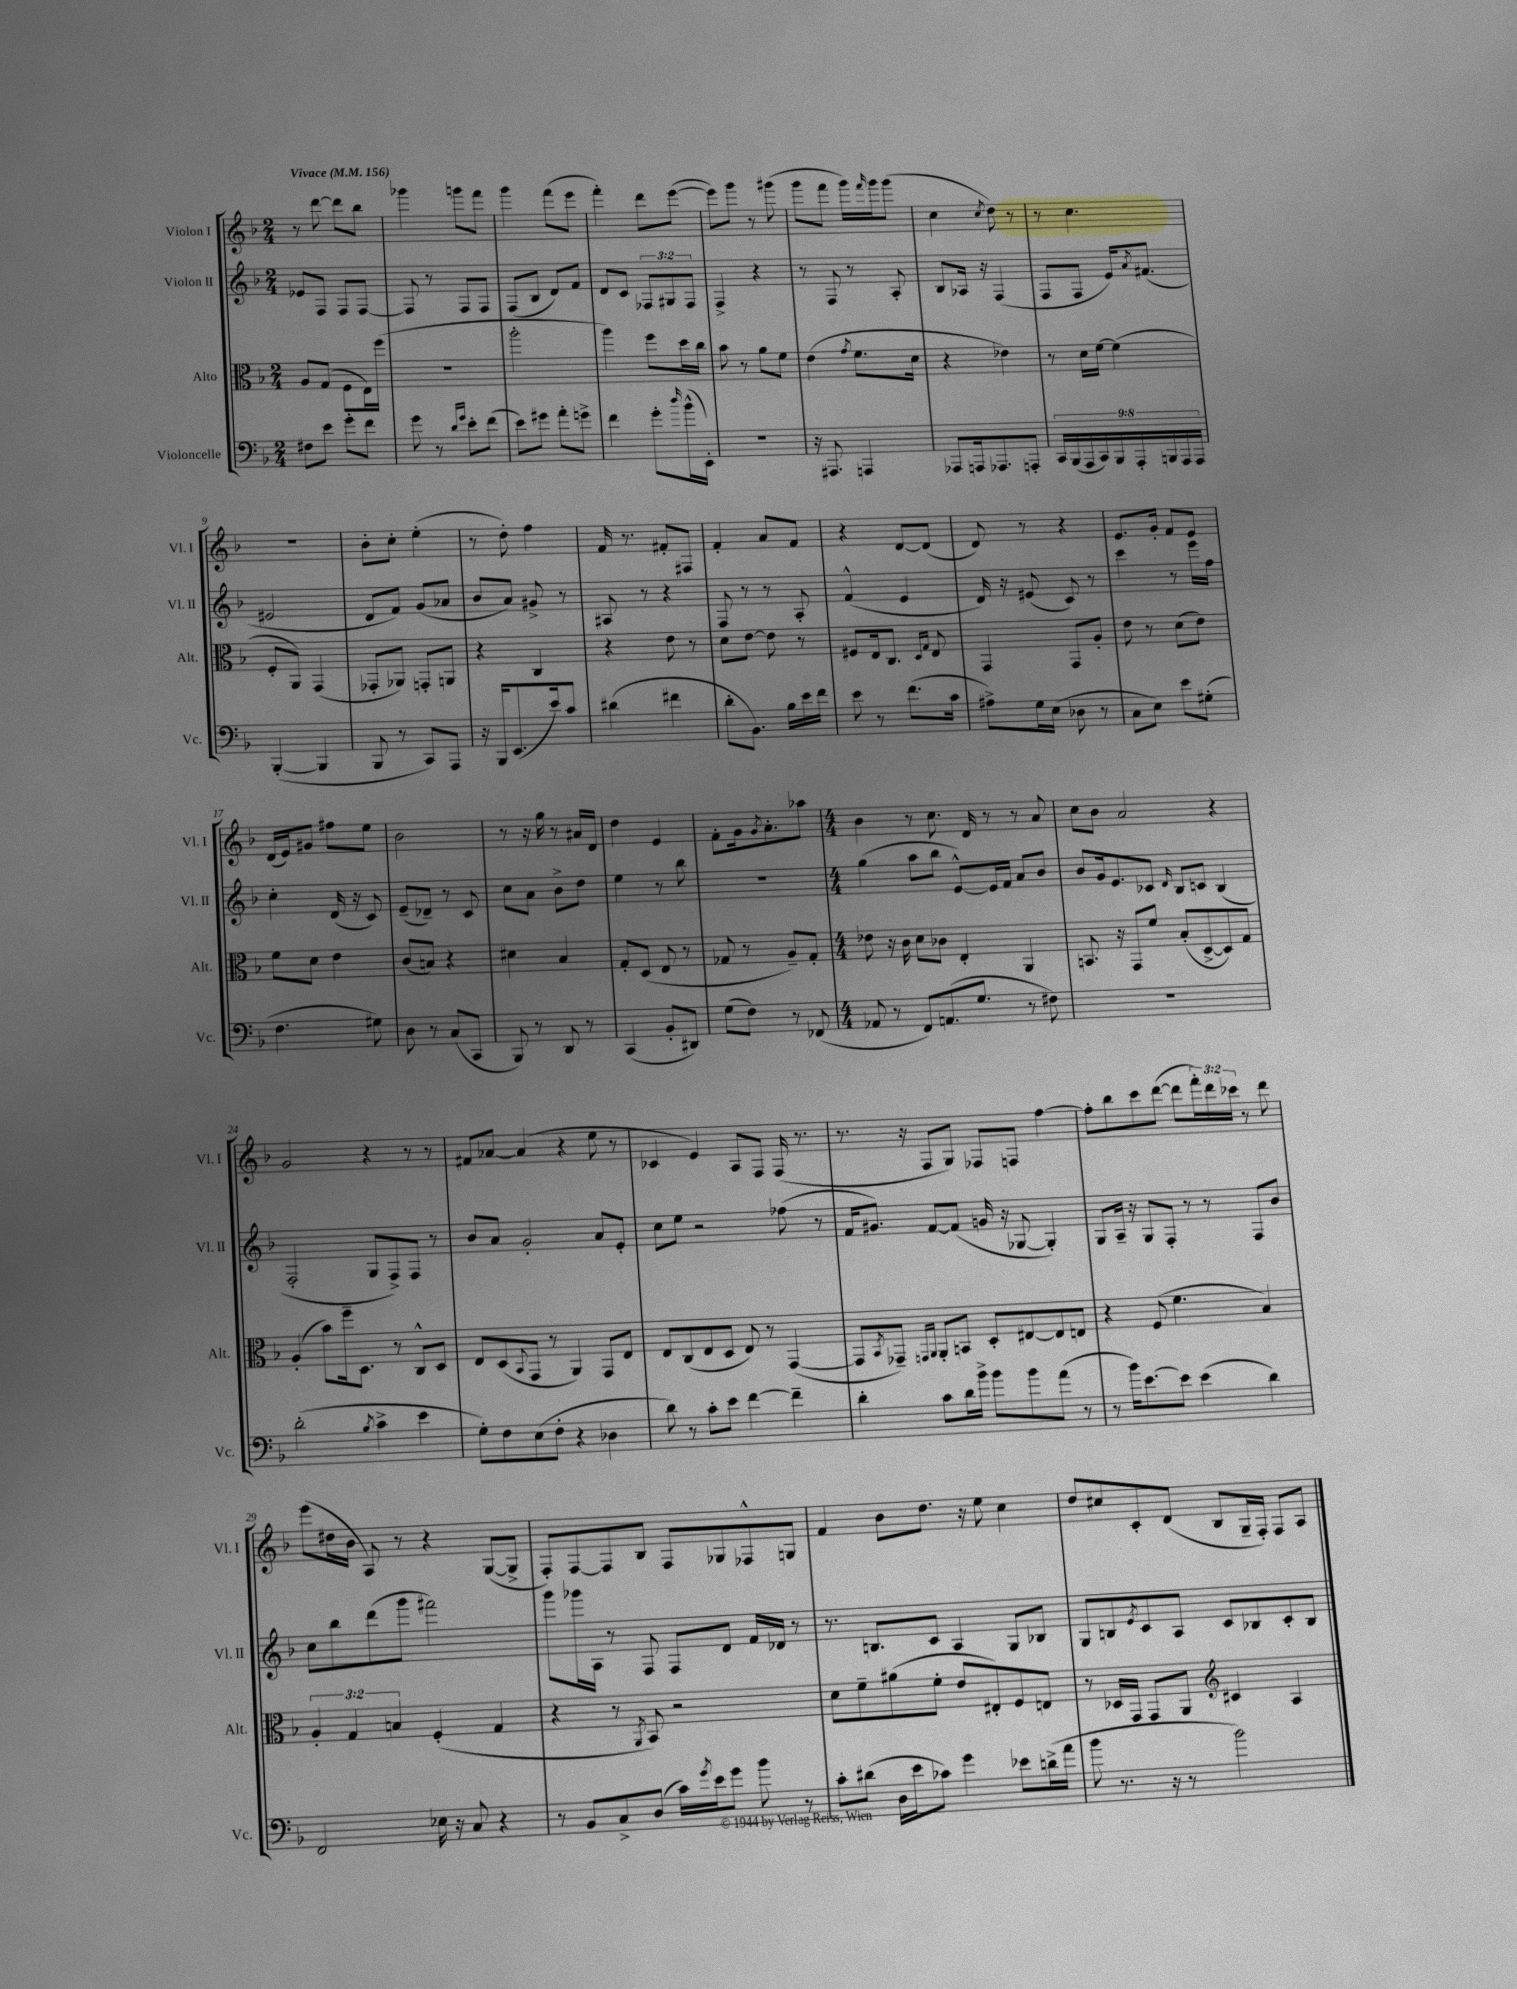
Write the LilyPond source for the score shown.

<<
\new StaffGroup <<
\new Staff = "s0" \with { instrumentName = "Violon I" shortInstrumentName = "Vl. I" } {
    \clef treble \key f \major \numericTimeSignature \time 2/4 \override Staff.TupletNumber.text = #tuplet-number::calc-fraction-text \tempo "Vivace" 4 = 156
    r8 d'''8~ d'''8 bes''8 |
    ges'''4 g'''8 f'''8 |
    g'''4 f'''8( e'''8 |
    f'''4-.) d'''8 e'''8~( |
    e'''8) g'''8 r8 gis'''8( |
    g'''8 f'''8 g'''16) \grace { f'''16 } g'''16 g'''8( |
    c''4 \acciaccatura { c''8 } d''8) r8 |
    r8 c''4. |
    R2 |
    bes'8-. c''8-. e''4-.( |
    r8 d''8-.) f''4 |
    f'16 r8. fis'8-. fis8 |
    f'4-. a'8 f'8 |
    r4 d'8~ d'8( |
    d'8) r8 r4 |
    e'8. g'16-. f'8 e'8 |
    d'16( e'16) gis'8 fis''8 e''8 |
    bes'2 |
    r8 r16 g''16 r8 ais'16 d'16 |
    d''4 e'4 |
    f'8-. g'16 \acciaccatura { g'8 } a'8.-. aes''8 |
    \numericTimeSignature \time 4/4 bes'4 r8 c''8. d'16 r8 r8 a'8 |
    c''8 bes'8 a'2 r4 |
    g'2 r4 r8 r8 |
    fis'8 aes'8~ aes'4( r4 e''8 r8 |
    ces'4 e'4) a8 f8 f16( r8. |
    r8. r16 f8 g8) fes8 f8 f''4~ |
    f''8-. bes''8 c'''8 d'''8~( d'''8 \tuplet 3/2 { f'''16-.) d'''16 ces'''16 } r8 d'''8 |
    e'''8( dis''16 bes'16 a8) r8 r4 g8~( g8-> |
    f8-.) f8~ f8 bes8 f8 ges8 fes8-^ g8 |
    f'4 bes'8 d''8. r16 e''8 c''4 |
    d''8 cis''8 c'8-. d'8( bes8 g16-- f16-.) f8 a8 \bar "|." |
}
\new Staff = "s1" \with { instrumentName = "Violon II" shortInstrumentName = "Vl. II" } {
    \clef treble \key f \major \numericTimeSignature \time 2/4 \override Staff.TupletNumber.text = #tuplet-number::calc-fraction-text
    ees'8 f8 f8 f8~ |
    f8 r8 f8 f8 |
    f8( bes8 d'8) f'8 |
    d'8 c'8 \tuplet 3/2 { fes8 gis8 fes8 } |
    f4-> r4 |
    r8 f8 r8 a8-. |
    bes8 aes16 r16 f4( |
    f8 f8 e'16) \acciaccatura { a'8 } fis'8.( |
    eis'2 |
    d'8 f'8) g'8( aes'8 |
    bes'8 a'8) gis'8-> r8 |
    ais8 r8 r4 |
    f8 r8 r8 a8-. |
    f'4-^( e'4 |
    d'16) r16 eis'8( c'8) r8 |
    c'''4 r8 e'''16 f''16 |
    c''4-. d'16( r16 c'8) |
    e'8--( des'8--) r8 c'8 |
    c''8 a'8 bes'8-> d''8 |
    e''4 r8 bes''8 |
    r2 |
    \numericTimeSignature \time 4/4 g''4( a''8 bes''8 e'8~-^) e'16 f'16 a'8 bes'8 |
    bes'8 g'16 e'8. ces'8 \grace { d'16 } bes8 c'8 bes4( |
    f2-. g8 f8->) f8 r8 |
    bes'8 a'8 g'2-. a'8 e'8-. |
    c''8 e''8 r2 fes''8( r8 |
    f'16 gis'8.) f'8~ f'8( g'16 r16 ges8~ ges4-.) |
    g8 a16-- r16 g8 f8-. r8 r8 f8 bes'8 |
    c''8 bes''8 d'''8( g'''8 fis'''2) |
    g'''8 ges'''16 a16 r8 f8 f8 d'8 f'16 des'16 r8 |
    r8. b8. c'8 a4 g8 bes8 |
    g8 b8 \acciaccatura { e'8 } c'8 a8 c'8 bes8 c'8-. bes8 \bar "|." |
}
\new Staff = "s2" \with { instrumentName = "Alto" shortInstrumentName = "Alt." } {
    \clef alto \key f \major \numericTimeSignature \time 2/4 \override Staff.TupletNumber.text = #tuplet-number::calc-fraction-text
    a8 g8( f8 e16) f''16( |
    R2 |
    a''2-. |
    a''4) f''8 d''16 c''16 |
    bes'8 r8 a'8 f'8 |
    e'4( \acciaccatura { g'8 } f'8. d'16 |
    r4 ees'4) |
    r8 d'16 f'16~ f'4( |
    f8-. a,8) g,4( |
    ges,8-. aes,8) g,8-. a,8 |
    r4 c4 |
    r4 e'8 r8 |
    d'8 e'8~ e'8 r8 |
    fis8 e16 c8. \grace { d16 g16 } e8 |
    g,4 g,8 a8-. |
    e'8 r8 d'8( e'8) |
    f'8 d'8 e'4 |
    c'8( b8) r4 |
    dis'4 bes4 |
    g8-. d8( e8 r8 |
    ges8 r8 a8--) ges8-. |
    \numericTimeSignature \time 4/4 ees'8 r16 c'16 d'8 ces'8 e4-. a,4 |
    b,8. r16 g,8 f'8 bes8-.( d8~-> d8) g8 |
    a4-.( bes'8) f''16-- d8. r8 c8-^ d8 |
    e8 d8( \appoggiatura { bes,8 } g,8 r8 a,4) g,8 e8 |
    e8 c8( e8 d8 e8) r8 g,4~( |
    g,8 \acciaccatura { bes,8 } ges,8--) \grace { g,16 a,16 } a,8-. b,8 d8-. eis8~ eis8 e8 |
    r4 f8( f'4. bes4) |
    \tuplet 3/2 { a4-. g4 b4 } f4-.( g4 |
    r4 r8 \acciaccatura { a,8 } bes,8) r2 |
    d'8 f'8-- ais'8( f'8-. e'8 eis8-.) f8 e8 |
    r8 des16 g,16 g,8 a,8 \clef treble cis'4 a4 \bar "|." |
}
\new Staff = "s3" \with { instrumentName = "Violoncelle" shortInstrumentName = "Vc." } {
    \clef bass \key f \major \numericTimeSignature \time 2/4 \override Staff.TupletNumber.text = #tuplet-number::calc-fraction-text
    fis8 e'8 g'8-. f'8 |
    g'8 r8 \grace { d'16 g'16 } e'8-. f'8( |
    e'8) gis'8 a'8-. g'8-> |
    f'4 g'8-. \grace { d''16 } bes'16-^( e,16-.) |
    R2 |
    r16 ais,,8. a,,4 |
    aes,,8 a,,16 aes,,8. a,,8-. |
    \tuplet 9/8 { c,16 bes,,16( a,,16 c,16) bes,,16 a,,16-. b,,16 a,,16 a,,16 } |
    bes,,4~-.( bes,,4 |
    bes,,8 r8 c,8) a,,8 |
    r16 bes,,16 e,8.( e'16) c'8 |
    dis'4( fis'4 |
    d'8-. bes,8.) bes16 e'16 f'16 |
    e'8 r8 f'8.( c'16 |
    ais8->) g16 e16( des8 r8 |
    c8 e8) e'8 gis8-.( |
    f4. gis8) |
    d8 r8 c8( c,8 |
    bes,,8) r8 d,8 r8 |
    c,4( bes,8-. dis,8) |
    g8( f8) r8 fes,8( |
    \numericTimeSignature \time 4/4 aes,8 r8 f,8) a,8.( g8. r8 fis8) |
    R1 |
    d'2-.( \acciaccatura { bes8 } c'4-> e'4 |
    g8-.) f8 e8( f8-. r4 des4 |
    d'8) r8 c'8-. e'8 f'4~ f'4-- |
    d'4-. c'8 d'16 bes'16-> bes'8 bes'8 a'8( r8 |
    r8 bes'16) e'8.~ e'8 e'4( d'4) |
    f,2 ees16 r16 c8 r4 |
    r8 bes,8 c8-> d8( c'16) \acciaccatura { g'8 } e'16 g'8 bes'8 r8 |
    c'8-. dis'8( d16 e'16 ces'8) g'4 ees'8 d'16->( a'16 |
    bes'8 r8. r16 r8 bes'2) \bar "|." |
}
>>
>>
